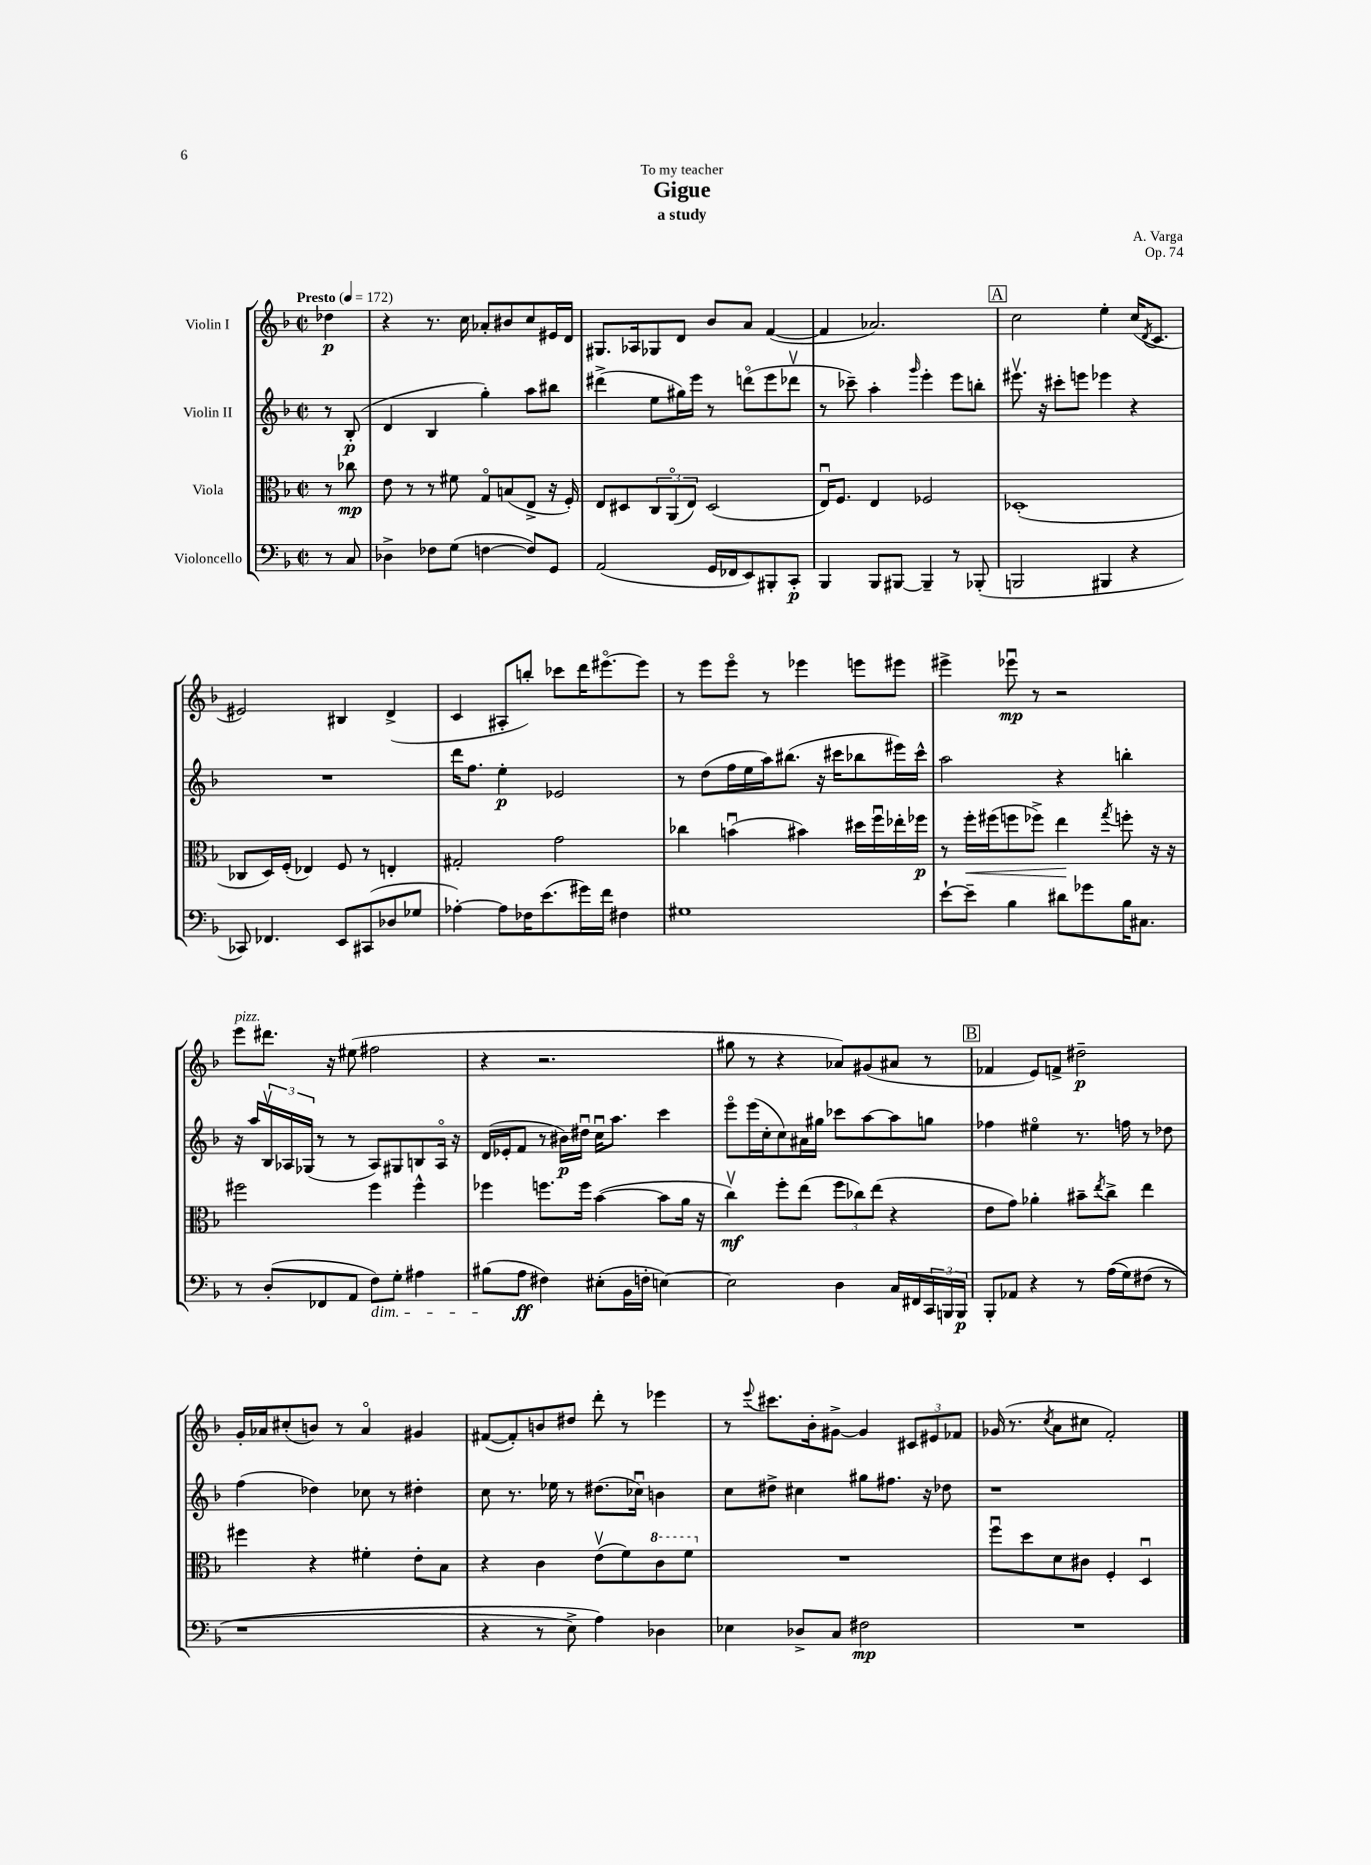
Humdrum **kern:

**kern	**kern	**kern	**kern
*staff4	*staff3	*staff2	*staff1
*clefF4	*clefC3	*clefG2	*clefG2
*k[b-]	*k[b-]	*k[b-]	*k[b-]
*M2/2	*M2/2	*M2/2	*M2/2
*met(c|)	*met(c|)	*met(c|)	*met(c|)
*MM172	*MM172	*MM172	*MM172
8r	8r	8r	4dd-
8C	8cc-	(8B-'	.
=	=	=	=
4D-^	8e	4d	4r
.	8r	.	.
8F-	8r	4B-	8.r
(8G	8f#	.	.
.	.	.	16cc
[4F	8Go	4gg')	8a-'
.	(8B	.	8b#
8F])	8E^	8aa	8cc
8GG	16r	8bb#	16e#
.	16F')	.	16d
=	=	=	=
(2AA	8E	(4ddd#^	8.G#
.	8D#	.	.
.	.	.	16A-
.	12C	8ee	8G-
.	(12AAo	.	.
.	.	16gg#)	8d
.	12E)	.	.
.	.	16eee	.
16GG	(2D#	8r	8b-
16FF-	.	.	.
8EE)	.	(8dddo	8a
8BBB#'	.	8eee	([4f
8CC'	.	8ddd-v	.
=	=	=	=
4BBB-	16Eu)	8r	4f]
.	8.F	.	.
.	.	8ccc-~)	.
8BBB-	4E	4aa'	2.a-)
[8BBB#	.	.	.
.	.	16qqggg	.
4BBB#~]	2F-	4eee'	.
8r	.	8eee	.
(8BBB-'	.	8bb'	.
=	=	=	=
2BBB	(1D-'	8.eee#v	2cc
.	.	16r	.
.	.	8ccc#'	.
.	.	8eee	.
4BBB#	.	4eee-	4ee'
4r	.	4r	(16cc
.	.	.	8qd
.	.	.	8.c
=	=	=	=
8CC-)	8C-	1r	2e#)
4.FF-	16D)	.	.
.	(16F'	.	.
.	4E-)	.	.
8EE	8F	.	4B#
(8CC#	8r	.	.
8D-	4E'	.	(4d^
8G-	.	.	.
=	=	=	=
[4A-')	2G#'	16ddd	4c
.	.	8.ff	.
8A-]	.	4ee'	8A#'
16F-	.	.	8bb')
(8.e	.	.	.
.	2g	2e-	8ccc-
16g#)	.	.	16ddd
16f	.	.	[8.eee#o
4F#	.	.	.
.	.	.	8eee#]
=	=	=	=
1G#	4cc-	8r	8r
.	.	(8dd	8eee
.	(4bu	16ff	8eeeo
.	.	16ee	.
.	.	16aa)	8r
.	.	(8.bb#	.
.	4b#)	.	4eee-
.	.	16r	.
.	.	16ccc#	.
.	16dd#	8bb-	8eee
.	16ffu	.	.
.	16ee-'	16eee#)	8eee#
.	16ff-	16ccc#^^	.
=	=	=	=
[8e`	8r	2aa	4eee#^
8e~]	16ff'	.	.
.	(16ff#	.	.
4B-	8ff	.	8eee-u
.	8ff-^)	.	8r
8d#	4ee	4r	2r
8g-	.	.	.
.	8qgg	.	.
16B-	8ff'	4bb'	.
8.C#	.	.	.
.	16r	.	.
.	16r	.	.
=	=	=	=
8r	2ff#	16r	8eee
.	.	16aa	.
(8D'	.	24B-v	8.ddd#
.	.	24A-	.
.	.	(24G-	.
8FF-	.	8r	.
.	.	.	16r
8AA	.	8r	(8ee#
8F)	4ff#	8A-)	2ff#
8G'	.	8G#	.
4A#	4ff#^^	8B	.
.	.	16A-o	.
.	.	16r	.
=	=	=	=
(8B#	4ff-	(16d	4r
.	.	16e-'	.
8A	.	8f	.
4F#)	8.ff	8r	2.r
.	.	16b#)	.
.	16ff	16dd#u	.
(8E#'	([4b-	16ccu	.
.	.	8.aa	.
16BB-	.	.	.
16F'	.	.	.
[4E)	8b-]	4ccc	.
.	16a	.	.
.	16r	.	.
=	=	=	=
2E]	4ccv)	8eeeo	8gg#
.	.	(16eee	8r
.	.	16cc'	.
.	8ff'	8cc)	4r
.	(8ee	16a#	.
.	.	16gg#	.
4D	12ff	8ccc-	8a-)
.	12cc-)	.	.
.	.	[8aa	(8g#
.	(12ee	.	.
16C	4r	8aa]	8a#
16FF#	.	.	.
24CC	.	8gg	8r
24BBB	.	.	.
24BBB	.	.	.
=	=	=	=
8BBB-'	8e	4ff-	4f-
8AA-	8g)	.	.
4r	4a-'	4ee#o	8e)
.	.	.	8f^
8r	8b#~	8.r	2dd#~
.	8qee	.	.
&((16A	8cc^	.	.
16G)	.	16ff	.
(8F#	4ee	8r	.
8r	.	8dd-	.
=	=	=	=
1r	4ff#	(4ff	16g'
.	.	.	16a-
.	.	.	(8cc#'
.	4r	4dd-)	8b)
.	.	.	8r
.	4f#'	8cc-	4a-o
.	.	8r	.
.	8e'	4dd#'	4g#
.	8B-	.	.
=	=	=	=
4r	4r	8cc	([8f#
.	.	8.r	8f#'])
8r	4c	.	8b
.	.	16ee-	.
8E^)	.	8r	8dd#
4A&)	(8ev	(8.dd#	8ddd'
.	8f)	.	8r
.	.	16cc-u)	.
4D-	8cc	4b	4eee-
.	8ff	.	.
=	=	=	=
4E-	1r	8cc	8r
.	.	.	8qqeee
.	.	8dd#^	8.ccc#
8D-^	.	4cc#	.
.	.	.	16b-'
8C	.	.	[8g#^
2F#	.	8gg#	4g#]
.	.	8.ff#	.
.	.	.	12c#
.	.	16r	.
.	.	.	12e#
.	.	8dd-	.
.	.	.	12f-
=	=	=	=
1r	8ffu	1r	(16g-
.	.	.	8.r
.	8dd	.	.
.	.	.	8qcc
.	8d	.	8a
.	8c#	.	8cc#
.	4F'	.	2f')
.	4Du	.	.
==	==	==	==
*-	*-	*-	*-
